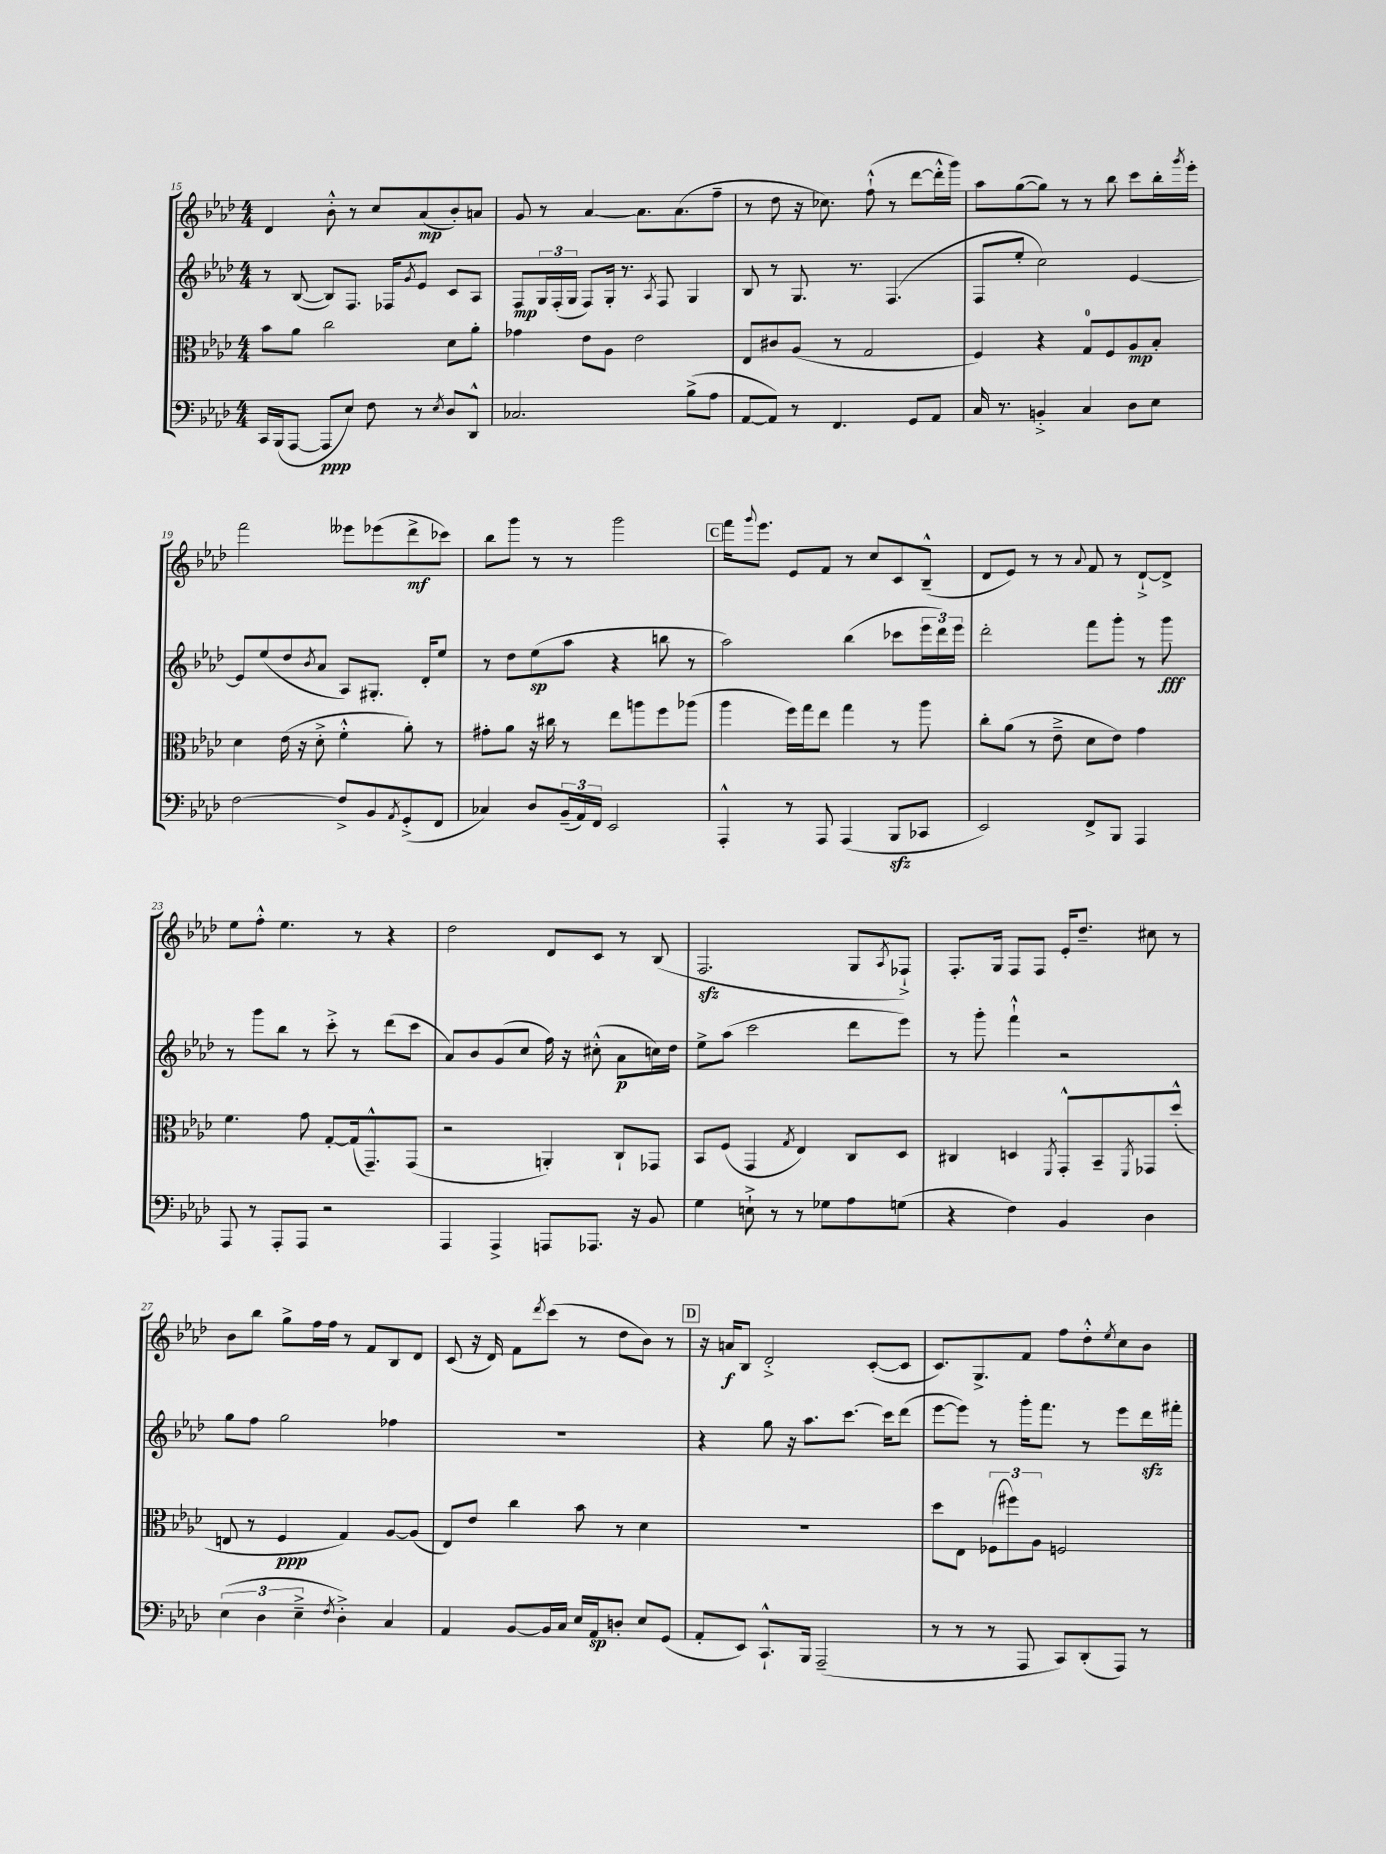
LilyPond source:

<<
\new StaffGroup <<
\new Staff = "s0" {
    \clef treble \key aes \major \numericTimeSignature \time 4/4
    des'4 bes'8-.-^ r8 c''8 aes'8\mp( bes'8-.) a'8 |
    g'8 r8 aes'4~ aes'8. aes'8.( f''8-- |
    r8 des''8 r16 ces''8.) f''8-!-^( r8 des'''8~ des'''16-.-^ g'''16) |
    aes''8 g''8~( g''8) r8 r8 bes''8 c'''8 bes''16-. \acciaccatura { g'''8 } ees'''16-. |
    f'''2 eeses'''8 ees'''8( des'''8->\mf ces'''8) |
    bes''8 g'''8 r8 r8 g'''2 |
    \mark \markup { \box "C" } f'''16 \appoggiatura { g'''8 } ees'''8. ees'8 f'8 r8 c''8 c'8 bes8---^( |
    des'8 ees'8) r8 r8 \appoggiatura { aes'8 } f'8 r8 des'8~-!-> des'8-> |
    ees''8 f''8-.-^ ees''4. r8 r4 |
    des''2 des'8 c'8 r8 bes8( |
    f2.\sfz g8 \acciaccatura { aes8 } fes8-!->) |
    f8.-. g16 f8 f8 ees'16-. des''8.-- cis''8 r8 |
    bes'8 bes''8 g''8-> f''16 f''16 r8 f'8 bes8 des'8 |
    c'8( r16 des'16) f'8 \acciaccatura { des'''8 } c'''8( r8 des''8 bes'8) r8 |
    \mark \markup { \box "D" } r16 a'16\f bes8 des'2-.-> c'8~-.( c'8 |
    c'8.) g8.-> f'8 f''8 des''8-.-^ \acciaccatura { ees''8 } c''8 bes'8 \bar "|." |
}
\new Staff = "s1" {
    \clef treble \key aes \major \numericTimeSignature \time 4/4
    r8 bes8~( bes8) f8. fes16 \acciaccatura { g'8 } ees'8 c'8 aes8 |
    f8\mp \tuplet 3/2 { g16 f16-.( g16 } f8) g16-. r8. \acciaccatura { aes8 } f8 g4 |
    bes8 r8 g8. r8. f4.( |
    f8 ees''8-. c''2) ees'4~ |
    ees'8 ees''8( des''8 \acciaccatura { bes'8 } aes'8 aes8) gis8.-. des'16-. ees''8 |
    r8 des''8 ees''8\sp( aes''8 r4 b''8 r8 |
    \mark \markup { \box "C" } aes''2) bes''4( ces'''8 \tuplet 3/2 { ees'''16 des'''16) ees'''16 } |
    des'''2-. f'''8 g'''8-. r8 g'''8\fff |
    r8 g'''8 bes''8 r8 c'''8-.-> r8 des'''8( c'''8 |
    aes'8) bes'8 g'8( c''8 f''16) r16 cis''8-.-^( aes'8\p c''16) des''16 |
    ees''8-> aes''8( c'''2 des'''8 ees'''8) |
    r8 g'''8-. f'''4-!-^ r2 |
    g''8 f''8 g''2 fes''4 |
    R1 |
    \mark \markup { \box "D" } r4 g''8 r16 aes''8. c'''8.~ c'''16 des'''8( |
    ees'''8~ ees'''8) r8 g'''16-. f'''8. r8 ees'''8 des'''16\sfz fis'''16-. \bar "|." |
}
\new Staff = "s2" {
    \clef alto \key aes \major \numericTimeSignature \time 4/4
    bes'8 aes'8 c''2 des'8 aes'8-. |
    ges'4 ees'8 aes8 ees'2 |
    ees8 cis'8 aes8( r8 g2 |
    f4) r4 g8-0 f8 aes8\mp bes8-. |
    des'4 ees'16( r16 des'8-.-> f'4-.-^ aes'8-.) r8 |
    gis'8-. aes'8 r16 cis''16 r8 ees''8 a''8 f''8 aes''8( |
    \mark \markup { \box "C" } aes''4 f''16) g''16 ees''8 g''4 r8 aes''8 |
    c''8-. aes'8( r8 ees'8---> des'8 ees'8) g'4 |
    f'4. g'8 g8~-. g16( g,8.---^) g,8( |
    r2 a,4-.) c8-! ges,8 |
    bes,8 f8( g,4 \acciaccatura { g8 } ees4) c8 des8 |
    cis4 d4 \acciaccatura { f,8 } g,8-.-^ bes,8-- \acciaccatura { f,8 } ges,8 des''8-.-^( |
    e8 r8 f4\ppp g4) aes8~ aes8( |
    ees8) ees'8 c''4 bes'8 r8 des'4 |
    \mark \markup { \box "D" } R1 |
    des''8 ees8 \tuplet 3/2 { fes8( fis''8) aes8 } f2 \bar "|." |
}
\new Staff = "s3" {
    \clef bass \key aes \major \numericTimeSignature \time 4/4
    c,16 bes,,16( aes,,8~ aes,,8\ppp ees8) f8 r8 \acciaccatura { ees8 } des8 des,8-^ |
    ces2. bes8->( aes8 |
    aes,8~ aes,8) r8 f,4. g,8 aes,8 |
    c16 r8. b,4-.-> c4 des8 ees8 |
    f2~ f8-> bes,8 \acciaccatura { aes,8 } g,8-.->( f,8 |
    ces4) des8 \tuplet 3/2 { bes,16--( aes,16) f,16 } ees,2 |
    \mark \markup { \box "C" } aes,,4-.-^ r8 aes,,8 aes,,4( bes,,8\sfz ces,8 |
    ees,2) f,8-> bes,,8 aes,,4 |
    aes,,8 r8 aes,,8-. aes,,8 r2 |
    aes,,4 aes,,4-> a,,8 aes,,8. r16 bes,8 |
    g4 e8-!-> r8 r8 ges8 aes8 g8( |
    r4 f4) bes,4 des4 |
    \tuplet 3/2 { ees4( des4 ees4---> } \acciaccatura { f8 } des4-.->) c4 |
    aes,4 bes,8~ bes,16 c16 ees16 aes,16\sp d8-. ees8 g,8( |
    \mark \markup { \box "D" } aes,8-. ees,8) c,8.-!-^ bes,,16 aes,,2--( |
    r8 r8 r8 aes,,8 c,8) des,8-.( aes,,8) r8 \bar "|." |
}
>>
>>
\layout { \context { \Score currentBarNumber = #15 } }
